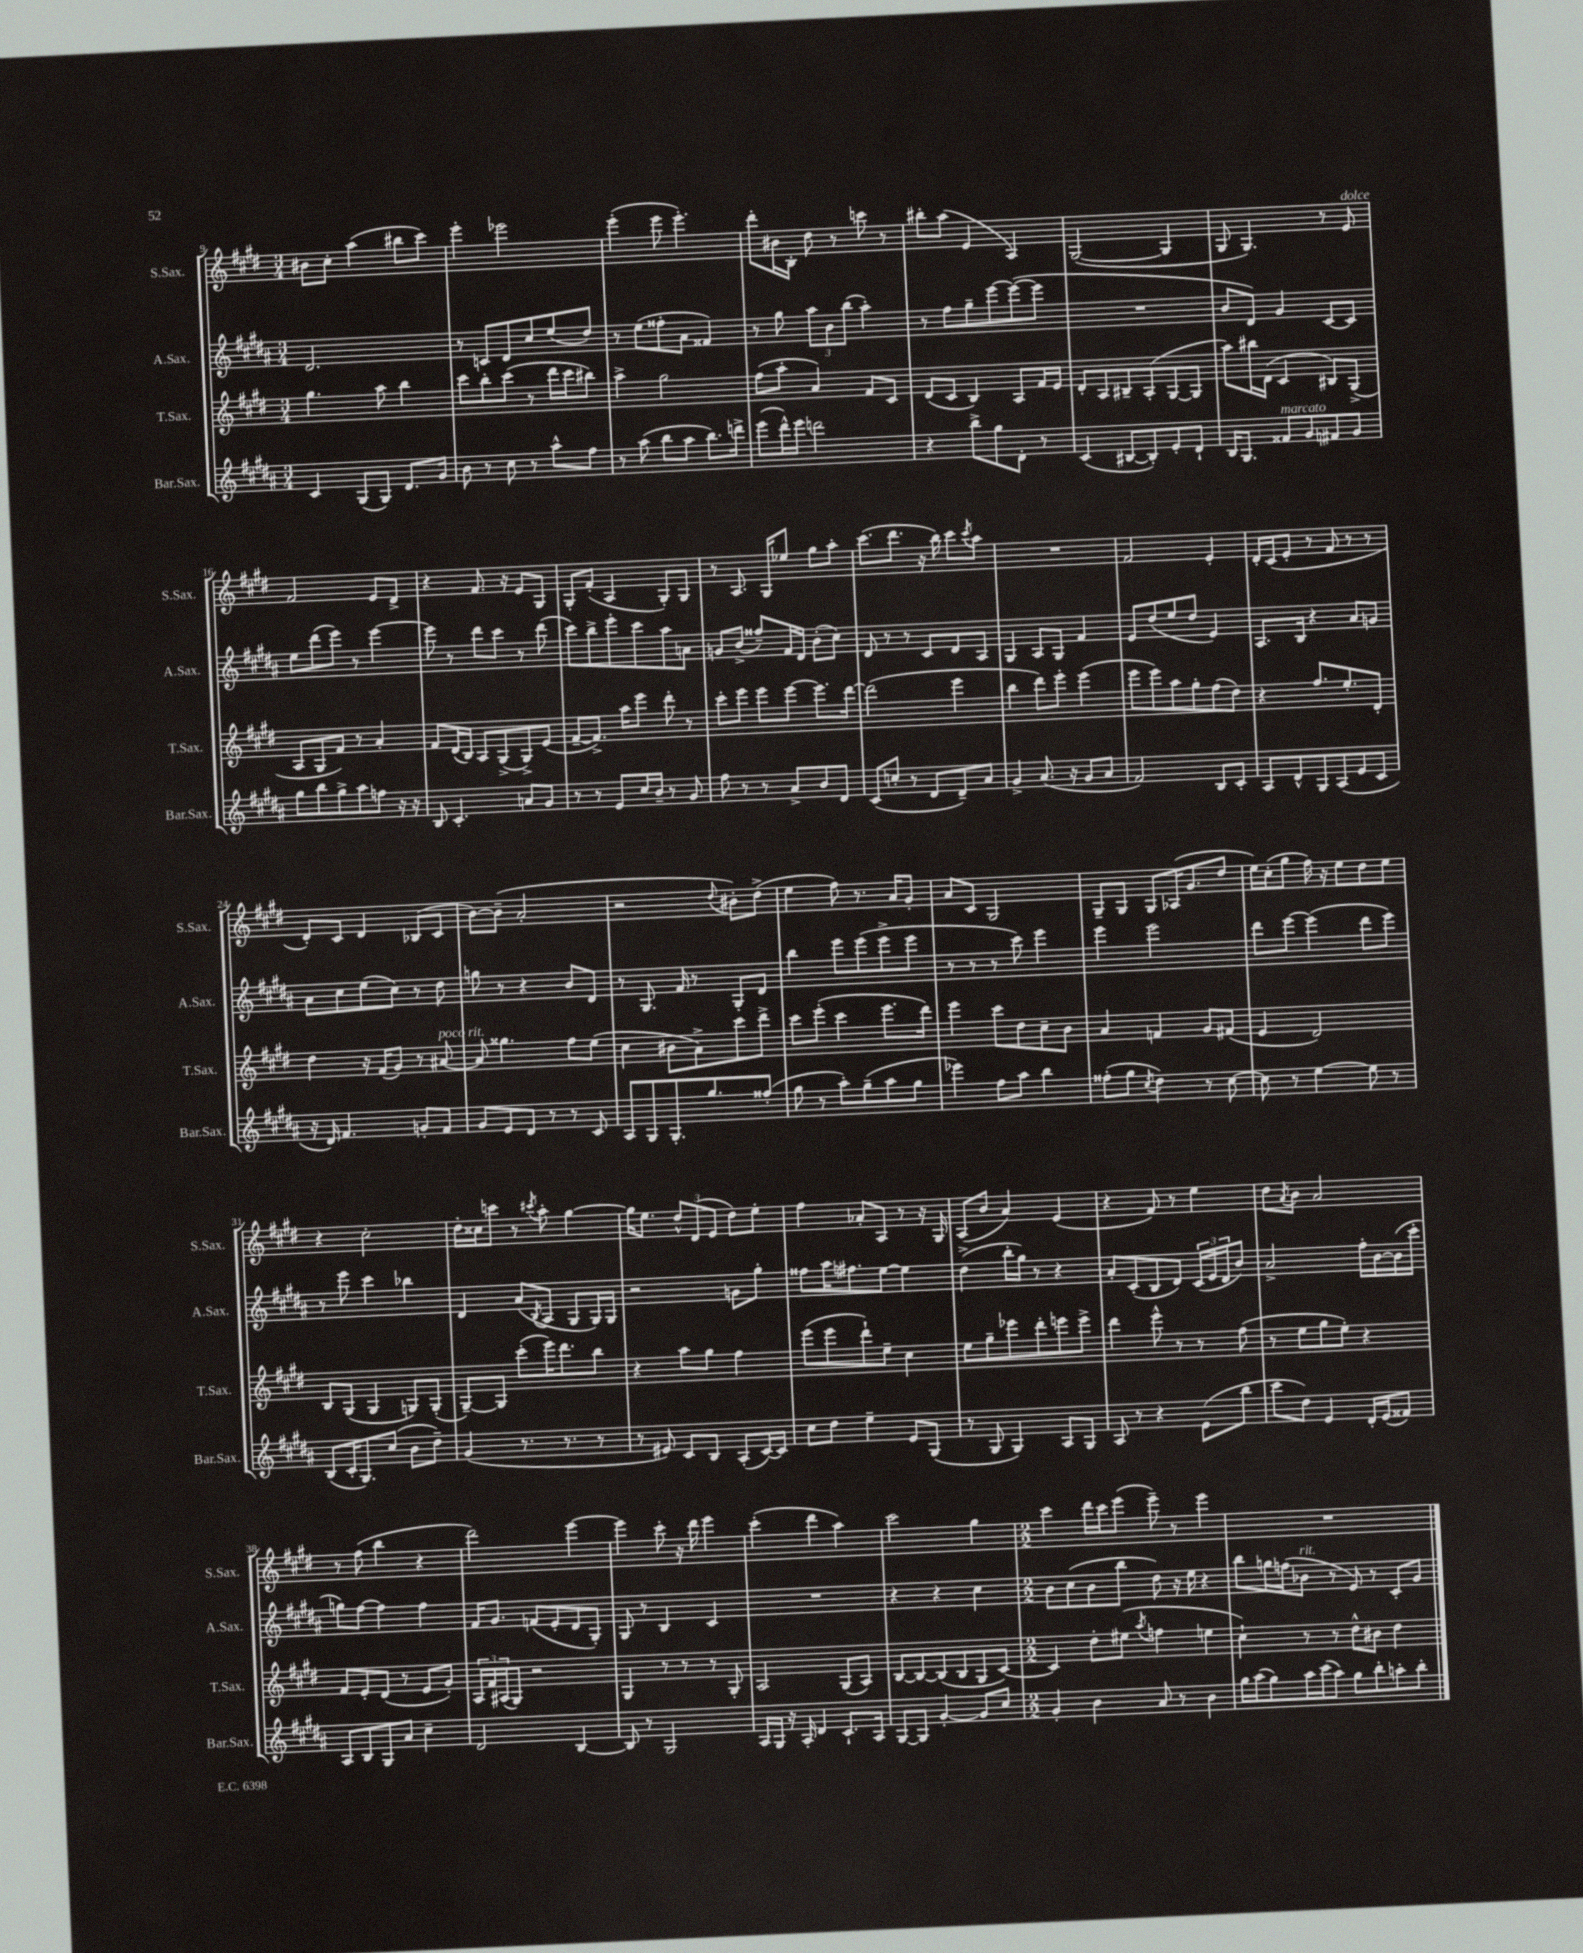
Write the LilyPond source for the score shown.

<<
\new StaffGroup <<
\new Staff = "s0" \with { instrumentName = "S.Sax." shortInstrumentName = "S.Sax." } {
    \clef treble \key e \major \numericTimeSignature \time 3/4
    bis'8 cis''8-. a''4( bis''8 cis'''8) |
    e'''4-. ees'''2 |
    e'''4-.( e'''8 e'''4.-.) |
    dis'''8-. bis'16 b16-. dis''8 r8 c'''8 r8 |
    bis''8-. a''8( e'4 a4) |
    gis2~( gis4 |
    gis8 gis4.) r8 e'8^\markup { \italic "dolce" } |
    fis'2 e'8 dis'8-> |
    r4 fis'8. r16 e'8 gis8 |
    gis8-. fis'8-.( a4 gis8-.) gis8 |
    r8 a8. gis16 ees''8 gis''8 a''8-. |
    cis'''8.( dis'''8. r16 b''16) cis'''8 \acciaccatura { cis'''8 } a''8 |
    R2. |
    fis'2 e'4-. |
    dis'16-. cis'16( e'8-. r8 fis'8 r8 r8 |
    dis'8-.) cis'8 dis'4 bes8( cis'8 |
    b'8~) b'8--( a'2-. |
    r2 \appoggiatura { dis''8 } bis'8-.) dis''8->( |
    e''4 fis''8) r8. a'16 gis'8-. |
    a'8 cis'8 gis2 |
    gis8-- gis8 gis8 aes16( gis'8. dis''8 |
    e''16) cis''16-.( gis''8 fis''16) r16 e''8 dis''8 e''8 |
    r4 cis''2-. |
    dis''16-. cisis''16 c'''8 r8 \acciaccatura { cis'''8 } a''8-. gis''4~ |
    gis''16 e''8. \tuplet 3/2 { dis''8-^ dis'8( e'8 } dis''8) e''8-. |
    fis''4 aes'8-. a8 r8 r16 gis16 |
    a8( b'8 a'4) e'4( |
    r4 fis'8) r8 e''4 |
    dis''8 \acciaccatura { a'8 } b'8 a'2 |
    r8 fis''8( b''4 r4 |
    dis'''2) e'''4~ |
    e'''4 cis'''8-. r16 dis'''16 e'''4 |
    cis'''4-.( dis'''4 a''4) |
    cis'''2 gis''4 |
    \numericTimeSignature \time 2/2 cis'''4 dis'''16 cis'''16 e'''8( e'''8--) r8 e'''4 |
    R1 \bar "|." |
}
\new Staff = "s1" \with { instrumentName = "A.Sax." shortInstrumentName = "A.Sax." } {
    \clef treble \key b \major \numericTimeSignature \time 3/4
    dis'2. |
    r8 c'8 dis'8 cis''8 e''8( dis''8) |
    r8 e''8( fisis''8-. ais'8 fisis'4) |
    r8 gis''8 \tuplet 3/2 { ais''8 b'8 b''8( } ais''4-.) |
    r8 fis''8 gis''8-- e'''8~ e'''8~( e'''8 |
    R2. |
    b'8 dis'8) gis'4 cis'8~ cis'8 |
    e''8 dis'''8( e'''8) r8 e'''4~ |
    e'''8 r8 dis'''8 cis'''8 r8 dis'''8( |
    cis'''8) b''8-> e'''8-. cis'''8 ais''8 a'8 |
    g'8 b'8->( fisis''8--) fis'16 dis'16 b'8-.( cis''8) |
    dis'8 r8 r8 cis'8 dis'8 ais8 |
    gis4 ais8 gis8 fis'4 |
    e'8 dis''8( e''8 dis''8 e'4) |
    ais8. b16 r4 ais'8 g'8 |
    ais'8 cis''8 e''8( cis''8) r8 dis''8 |
    g''8 r8 r4 b'8 dis'8 |
    r8 gis8. fis'16 r8 gis8-. dis'8 |
    b''4 e'''8 e'''8( e'''8-> e'''8 |
    r8 r8 r8 cis'''8) e'''4 |
    e'''4 e'''2 |
    dis'''8 e'''8~ e'''4( dis'''8 e'''8) |
    r8 e'''8 cis'''4 bes''4 |
    dis'4 ais'8( \acciaccatura { b8 } ais8 gis8 gis16) gis16 |
    r2 g'8 gis''8-. |
    fisis''8 ais''16 fis''8. e''8~ e''4 |
    dis''4->( b''16-. gis''16) r8 r4 |
    ais'8-. cis'8-.( b8 dis'8) \tuplet 3/2 { cis'16( e'16 dis'16 } b'8) |
    ais'2-> fis''16-. b'16~ b'16( cis'''16-. |
    g''8) fis''8~ fis''4 fis''4 |
    fis'16 gis'8. f'8( e'8-. dis'8 gis8-.) |
    gis8 r8 b4 cis'4 |
    R2. |
    r4 r4 cis''4 |
    \numericTimeSignature \time 2/2 b'8 cis''8( b'8 b''8 dis''8) r16 e''16 r4 |
    b''8 g''16 f''16( bes'8^\markup { \italic "rit." } r8 e'8) r8 cis'8-. gis'8 \bar "|." |
}
\new Staff = "s2" \with { instrumentName = "T.Sax." shortInstrumentName = "T.Sax." } {
    \clef treble \key e \major \numericTimeSignature \time 3/4
    gis''4. a''8 b''4 |
    cis'''8 b''8-. cis'''8( r8 dis'''16 cis'''16 bis''8) |
    a''4-> gis''2 |
    fis''8( a''8-. a'4) fis'8 cis'8 |
    dis'8( cis'8 b4) a8 fis'16 e'16 |
    dis'8-. a8 bis8-- a8-.( gis8~ gis8 |
    a''8) bis''16 dis'16( cis'4 bis8) gis8->( |
    a8 gis8 fis'8) r8 a'4-. |
    fis'8 dis'16( b16) a8 gis8->( gis8->) e'8( |
    fis'8~-- fis'8.->) a''16 e'''8 dis'''8-. r8 |
    cis'''8-. e'''8 e'''8 e'''8~ e'''8. dis'''16~ |
    dis'''2( e'''4 |
    b''4 dis'''8) e'''8-. e'''4( |
    e'''8 e'''8) a''8 gis''8-. fis''8( dis''8) |
    r4 fis''8. e''8.-. dis'8-. |
    dis''4 r16 fis'16( gis'8) r8 ais'8~^\markup { \italic "poco rit." } |
    ais'8 gisis''4. fis''8 e''8( |
    cis''4 bis'8 a'8->) cis'''8 dis'''8-> |
    cis'''8 e'''8-.( cis'''4 e'''8. dis'''16) |
    e'''4 cis'''8 dis''8 cis''8-- b'8 |
    a'4 f'4 gis'8 fis'8( |
    e'4 dis'2) |
    b8 gis8( gis4 g8) g8-.( |
    gis8~--) gis8 cis'''8-.( e'''16) dis'''8. b''8 |
    r4 a''8 gis''8 fis''4 |
    e'''8( e'''8 dis'''8-!) e''8-- cis''4 |
    e''8 gis''8-- ees'''8 dis'''8-. e'''8 e'''8-> |
    dis'''4 e'''8-^ r8 r8 fis''8( |
    r8 e''8 gis''8 e''8-.) r4 |
    fis'8 e'8-. dis'8( r8 e'8 gis'8-.) |
    \tuplet 3/2 { a16 fis'16 ais16( } gis8) r2 |
    gis4 r8 r8 r8 gis8-. |
    a2 gis8( a8) |
    b8~ b8~ b8( b8 gis8 cis'8~) |
    \numericTimeSignature \time 2/2 cis'4 dis''8-. eis''8( \acciaccatura { a''8 } f''4 e''4 |
    cis''4-!) r8 r8 dis''8-^ bis'8 dis''4 \bar "|." |
}
\new Staff = "s3" \with { instrumentName = "Bar.Sax." shortInstrumentName = "Bar.Sax." } {
    \clef treble \key b \major \numericTimeSignature \time 3/4
    cis'4 gis8( gis8) dis'8. gis'16 |
    b'8 r8 cis''8 r8 ais''8-^ fis''8 |
    r8 ais''8( b''8 ais''8 b''8.) d'''16-> |
    e'''8( dis'''16-^) e'''16 d'''2 |
    r4 b''8-> gis''8 dis'8-. r8 |
    cis'4( bis8~ bis8-.) e'8-. dis'8-! |
    b16 gis8. fisis'8^\markup { \italic "marcato" } gis'8 fis'8 gis'8 |
    gis''8 b''8 gis''8-> ais''8 f''8 r16 r16 |
    b8 cis'4.-. a'8 gis'8 |
    r8 r8 e'8 cis''16 b'16-- r8 gis'8 |
    fis''8 r8 r8 ais'8-> b'8 dis'8 |
    cis'8( c''8-. r8 dis'8 dis'8--) ais'8 |
    gis'4-> ais'8.( r16 gis'8 ais'8 |
    fis'2) b8 cis'8-. |
    ais8 dis'8-^ gis8 ais8( e'8 cis'8 |
    r16 dis'16) fis'4. g'8-. fis'8 |
    gis'8 e'8 dis'8 r8 r8 cis'8 |
    ais8 gis8 gis8.-. gis''8. fisis''8-.( |
    gis''8 r8 ais''8-.) gis''8--( ais''8 gis''8 |
    ees'''4) fis''8 ais''8 b''4 |
    fisis''8-.( gis''8 \acciaccatura { cis''8 } dis''4) r8 cis''8~ |
    cis''8 r8 e''4~ e''8 r8 |
    b8( cis'16-. gis8.) cis''8( b'8 dis''8--) |
    gis'4( r8. r8. r8 |
    r8 eis'8) cis'8 b8 ais8-.( cis'16~) cis'16 |
    cis''8 dis''8 e''4-- e'8 gis8( |
    r8 gis8 gis4) ais8 gis8 |
    ais8 r8 r4 e'8( b''8 |
    cis'''8 dis''8) e'4 dis'16-. e'16( fisis'8) |
    ais8 b8 gis8 ais'8 cis''4-- |
    dis'2 b4~ |
    b8 r8 gis2 |
    ais16 gis16 r16 ais16-. dis'4 cis'8.-! ais16 |
    gis8~ gis8 gis'4~-. gis'8 cis''8 |
    \numericTimeSignature \time 2/2 gis'4-. b'4 ais'8 r8 b'4 |
    gis''16 ais''16( gis''8) ais''16 cis'''16( ais''8) gis''8 b''8-. a''8-. b''8-. \bar "|." |
}
>>
>>
\layout { \context { \Score currentBarNumber = #9 } }
